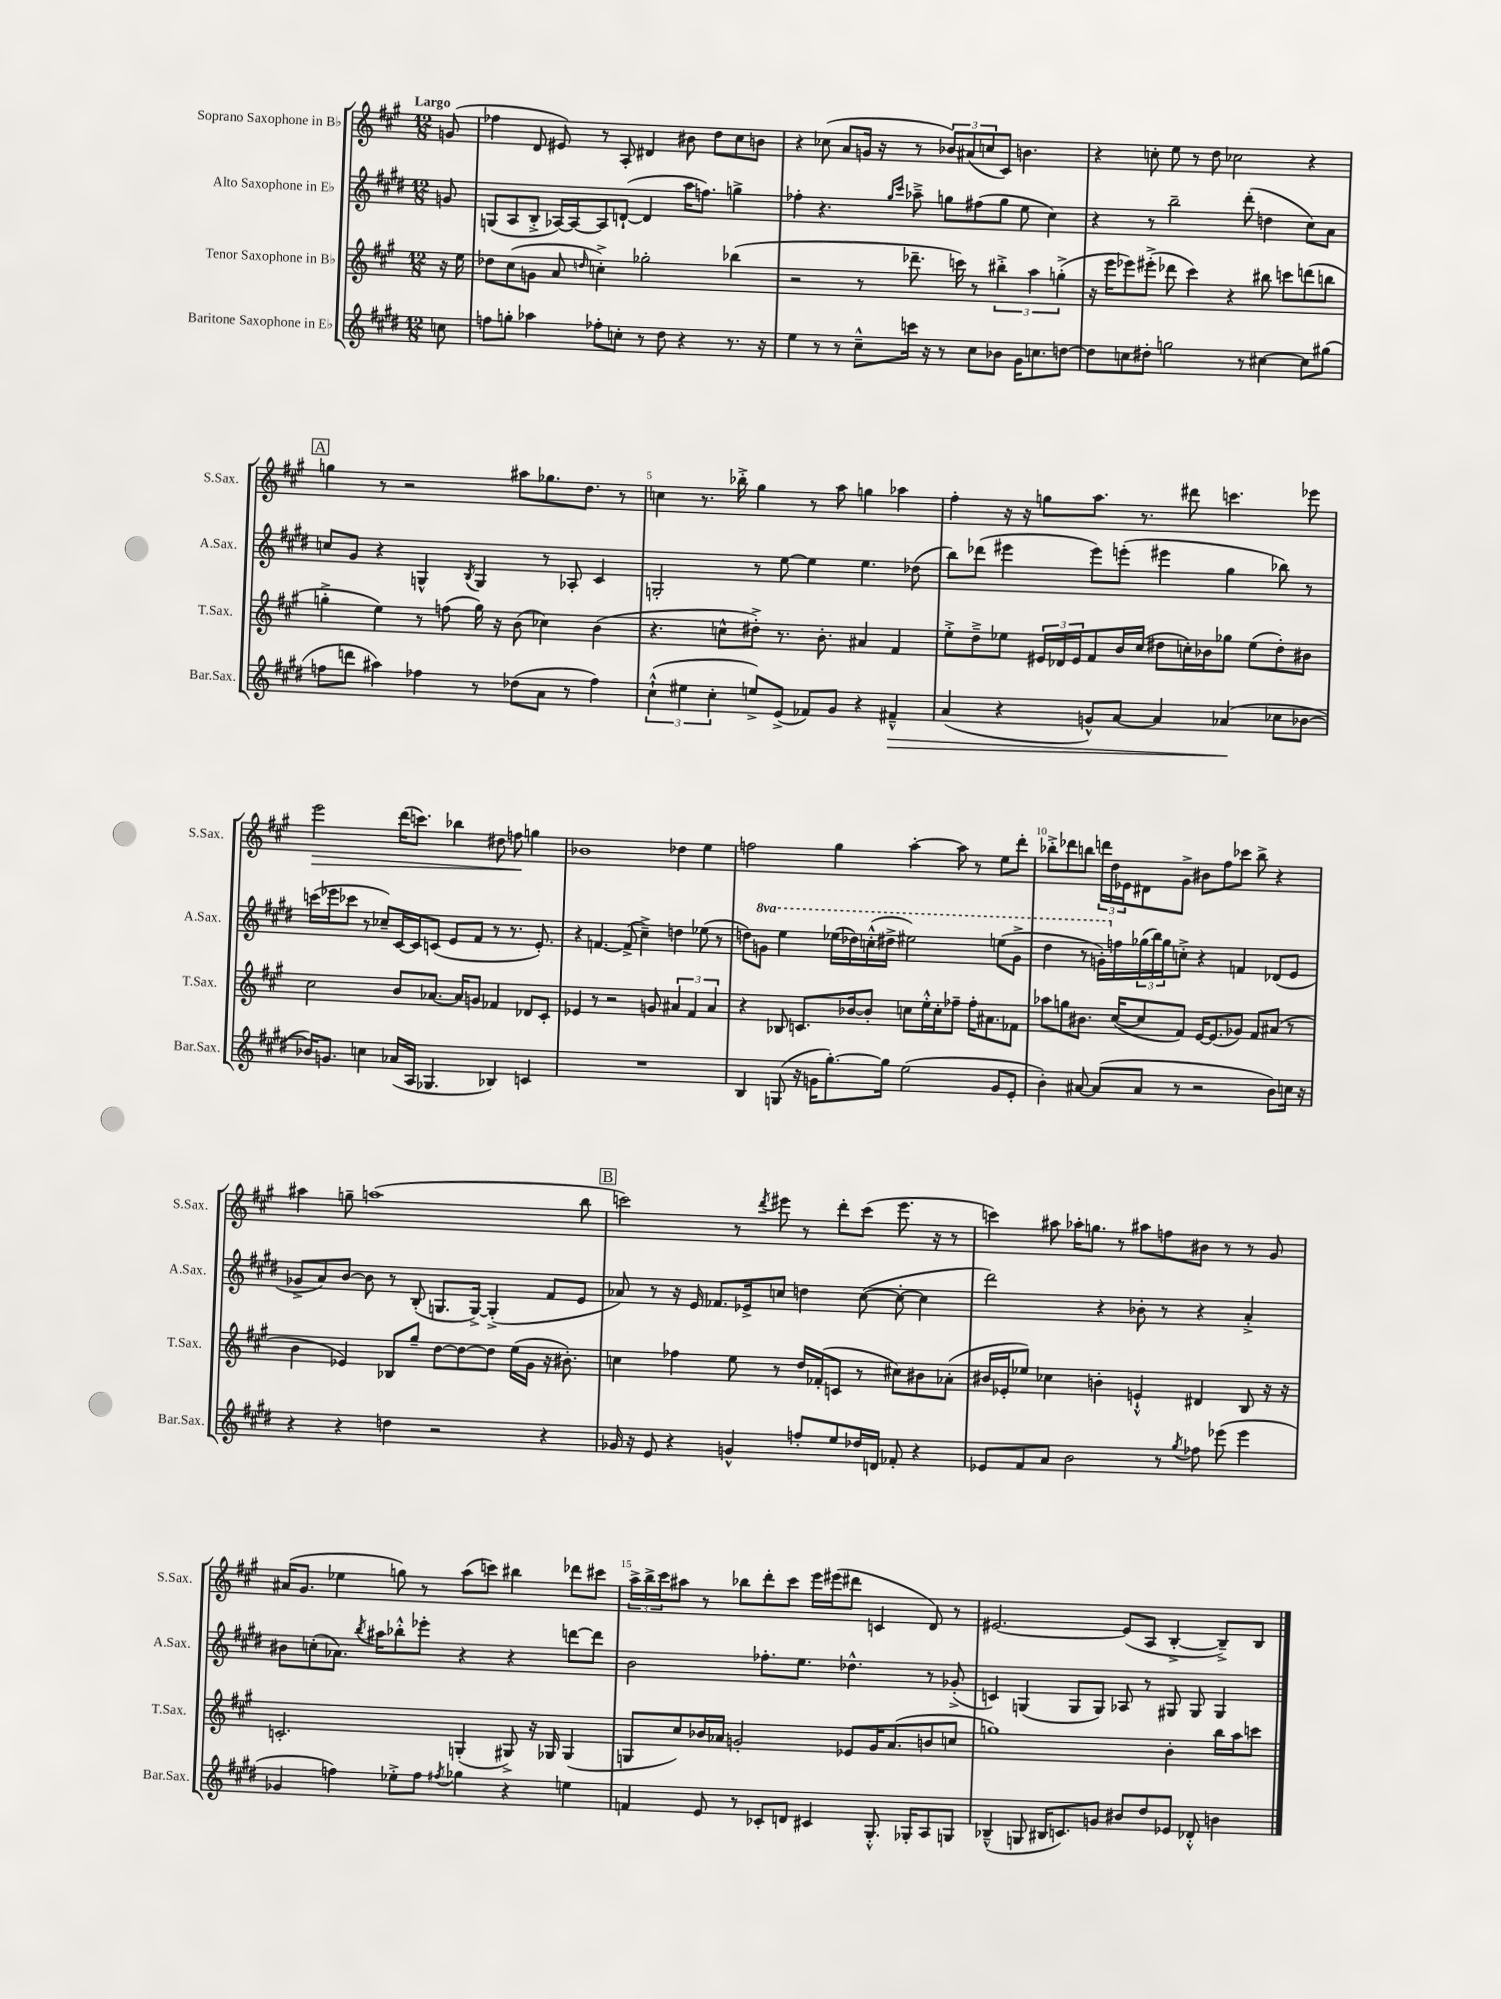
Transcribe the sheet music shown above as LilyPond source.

<<
\new StaffGroup <<
\new Staff = "s0" \with { instrumentName = "Soprano Saxophone in Bb" shortInstrumentName = "S.Sax." } {
    \clef treble \key a \major \numericTimeSignature \time 12/8 \partial 8 \tempo "Largo"
    g'8( |
    fes''4 d'8 eis'8) r8 a8-. dis'4 bis'8 d''8 cis''8 b'8 |
    r4 ces''8( a'8 g'16 r16 r8 \tuplet 3/2 { bes'8) ais'8( c''8 } cis'8) b'4. |
    r4 c''8-. e''8 r8 d''8 ces''2 r4 |
    \mark \markup { \box "A" } g''4 r8 r2 ais''8 ges''8. d''8. r8 |
    c''4 r8. bes''16-.-> gis''4 r8 a''8 g''4 aes''4 |
    fis''4-. r16 r16 g''8 a''8. r8. dis'''8 c'''4. ees'''8 |
    e'''2\> d'''16( c'''8.) bes''4 dis''8 f''8\! g''4 |
    bes'1 des''4 e''4 |
    f''2 gis''4 a''4~-. a''8 r8 e''8 d'''8-. |
    bes''8-.-> des'''8 b''8 \tuplet 3/2 { d'''16 d''16 ees'16 } dis'8 gis'8-> bis'8 fis''8 ces'''8 b''8-> r4 |
    ais''4 g''8-- a''1( b''8 |
    \mark \markup { \box "B" } c'''2) r8 \acciaccatura { d'''8 } eis'''8 r8 d'''8-. c'''8( eis'''8. r16 r8 |
    c'''4) ais''8 aes''16-. g''8. r8 ais''8 f''8 bis'8 r8 r8 gis'8 |
    ais'16( gis'8. ees''4 g''8) r8 a''8( c'''8) bis''4 des'''8 cis'''8 |
    \tuplet 3/2 { a''16-> b''16-> cis'''16 } ais''8 r8 bes''8 d'''8-. cis'''8 e'''16 eis'''16( dis'''8 c'4 d'8) r8 |
    eis'2.~ eis'8( a8 b4~-.-> b8--->) b8 \bar "|." |
}
\new Staff = "s1" \with { instrumentName = "Alto Saxophone in Eb" shortInstrumentName = "A.Sax." } {
    \clef treble \key e \major \numericTimeSignature \time 12/8 \set Staff.ottavationMarkups = #ottavation-simple-ordinals \partial 8
    g'8 |
    g8( a8 b8-.-> aes16~) aes16~ aes8 d'8~-!( d'4 a''16 f''8.) g''4-> |
    fes''4-. r4. \grace { gis''16 cis'''16 } aes''8---> g''8 fis''8( g''8 e''8 cis''4) |
    r4 r8 b''2-- dis'''8-.( d''4 cis''8) a'8 |
    \mark \markup { \box "A" } c''8 gis'8 r4 g4-^ \acciaccatura { b8 } g4 r8 aes8-. cis'4 |
    g2-. r8 e''8~ e''4 e''4. des''8( |
    b''8) des'''8( eis'''4 eis'''8) e'''8-.( eis'''4 gis''4 bes''8) r8 |
    c'''16( ees'''16 ces'''8 r8 ces''8--) cis'16~ cis'16 c'8( e'8 fis'8 r8 r8. e'8.-.) |
    r4 f'4.~ f'8->( cis''4--->) d''4 ees''8( r8 |
    d''8) \ottava #1 g''8 e'''4 ees'''16( des'''16) c'''16-.-^( dis'''16-> eis'''2) e'''8( g''8-> |
    dis'''4 r8 g''16-.) \ottava #0 f''16 \tuplet 3/2 { ges''16( b''16) ges''16 } c''8-.-> r4 f'4 des'8( e'8 |
    ges'8-> a'8) b'8~ b'8 r8 b8-.( g8. g16~->) g4-.->( fis'8 e'8 |
    \mark \markup { \box "B" } aes'8) r8 r16 e'16 fes'8. ees'16-> c''8 d''4 c''8~( c''8~-. c''4 |
    dis'''2) r4 bes'8-. r8 r4 a'4-.-> |
    bis'8 c''8-.( aes'8.) \acciaccatura { b''8 } ais''16 bes''8-.-^ ees'''8-. r4 r4 d'''8~ d'''8 |
    b'2 fes''8.-. e''8. des''4.-^ r8 ges'8-.->( |
    c'4) g4( g8 g8) aes8 r8 gis8 gis8 gis4 \bar "|." |
}
\new Staff = "s2" \with { instrumentName = "Tenor Saxophone in Bb" shortInstrumentName = "T.Sax." } {
    \clef treble \key a \major \numericTimeSignature \time 12/8 \partial 8
    r16 e''16 |
    des''8 cis''8( g'8 a'8 \grace { d''16 } c''4-.->) ges''2-. bes''4( |
    r2 r8 des'''8.-- c'''16) r8 \tuplet 3/2 { bis''4-.-> a''4 g''4-.->( } |
    r16 e'''16 ees'''8) eis'''8-.->( des'''8 cis'''4) r4 bis''8 c'''8 d'''8( b''8 |
    \mark \markup { \box "A" } g''4-.-> e''4) r8 f''8( g''16) r16 b'8( ces''4) b'4( |
    r4. c''8-^ dis''8-.->) r8. b'8.-. ais'4 fis'4 |
    e''8-.-> d''8---> ees''8 \tuplet 3/2 { eis'16 des'16 eis'16 } fis'8 b'16 cis''16( dis''8 c''16-.) bes'16 ges''8 ees''8( dis''8-.) bis'8 |
    cis''2 b'8 aes'8.~ aes'16 g'8 fes'4 des'8 cis'8-. |
    ees'4 r8 r2 g'8 \tuplet 3/2 { ais'4 fis'4 ais'4 } |
    r4 bes8 c'8. bes'16~ bes'8-. c''8 e''16-.-^ c''16-. fes''8-- fes''16-. ais'8. fes'8 |
    aes''8 g''8 bis'8. cis''16~( cis''8 fis'8) e'16~ e'8.( ges'8) fis'8 ais'8( r8 |
    b'4 ees'4) bes8 gis''8-- d''8~ d''8~ d''8 e''16( gis'16 r16 bis'8.-.) |
    \mark \markup { \box "B" } c''4 fes''4 e''8 r8 d''16 fes'16-.( c'8 r8 cis''8) bis'8 aes'8-.( |
    bis'16 ees'16-. ees''8) ces''4 b'4-. e'4-!-^ dis'4 b8 r16 r16 |
    c'2.-. g4-.( gis8->) r16 ges16 ges4( |
    g8 cis''8) bes'16 aes'16 g'2-. ees'8 g'16 aes'8.( b'8 c''8 |
    g''1) b'4-. b''16 a''16 c'''8 \bar "|." |
}
\new Staff = "s3" \with { instrumentName = "Baritone Saxophone in Eb" shortInstrumentName = "Bar.Sax." } {
    \clef treble \key e \major \numericTimeSignature \time 12/8 \partial 8
    c''8 |
    f''8 g''8-. aes''4 fes''8-. c''8-. r8 dis''8 r4 r8. r16 |
    e''4 r8 r8 cis''8---^ c'''16 r16 r8 cis''8 bes'8 gis'16 c''8. d''8~ |
    d''8 c''8 dis''8-. g''2 r8 cis''4~ cis''8 gis''8( |
    \mark \markup { \box "A" } f''8 d'''8 ais''4) fes''4 r8 des''8( a'8 r8 fes''4) |
    \tuplet 3/2 { cis''4-!-^( eis''4 cis''4-. } e''8->) e'8->( fes'8) gis'8 r4 fis'4---^\> |
    a'4( r4 g'8-^) a'8~ a'4 aes'4\!( ces''8 bes'8~ |
    bes'16) g'8. c''4 aes'16( a16 ges4. bes4) c'4 |
    R1. |
    b4 g8( r16 g'16 gis''8.~-.) gis''16 e''2( g'8 e'8-. |
    b'4-.) ais'8~ ais'8( ais'8 r8 r2 b'8) c''16 r16 |
    r4 r4 d''4 r2 r4 |
    \mark \markup { \box "B" } ges'16 r16 e'8 r4 g'4-^ f''8-. e''8 des''16 d'16 fes'8-. r4 |
    ees'8 fis'8 a'8 b'2 r8 \acciaccatura { gis''8 } fes''8 ees'''8( ees'''4 |
    ges'4 f''4) ees''8-.-> f''8 \acciaccatura { fis''8 } ges''4 r4 e''4 |
    f'4 e'8 r8 ces'8-. d'8 cis'4 gis8.-.-^ ges16-. a8 g8 |
    bes4---^( g8 bis16 c'8.) g'8 bis'8 dis''8 ees'8 des'8-.-^ b'4 \bar "|." |
}
>>
>>
\layout { \context { \Score \override BarNumber.break-visibility = ##(#f #t #t) barNumberVisibility = #(every-nth-bar-number-visible 5) } }
